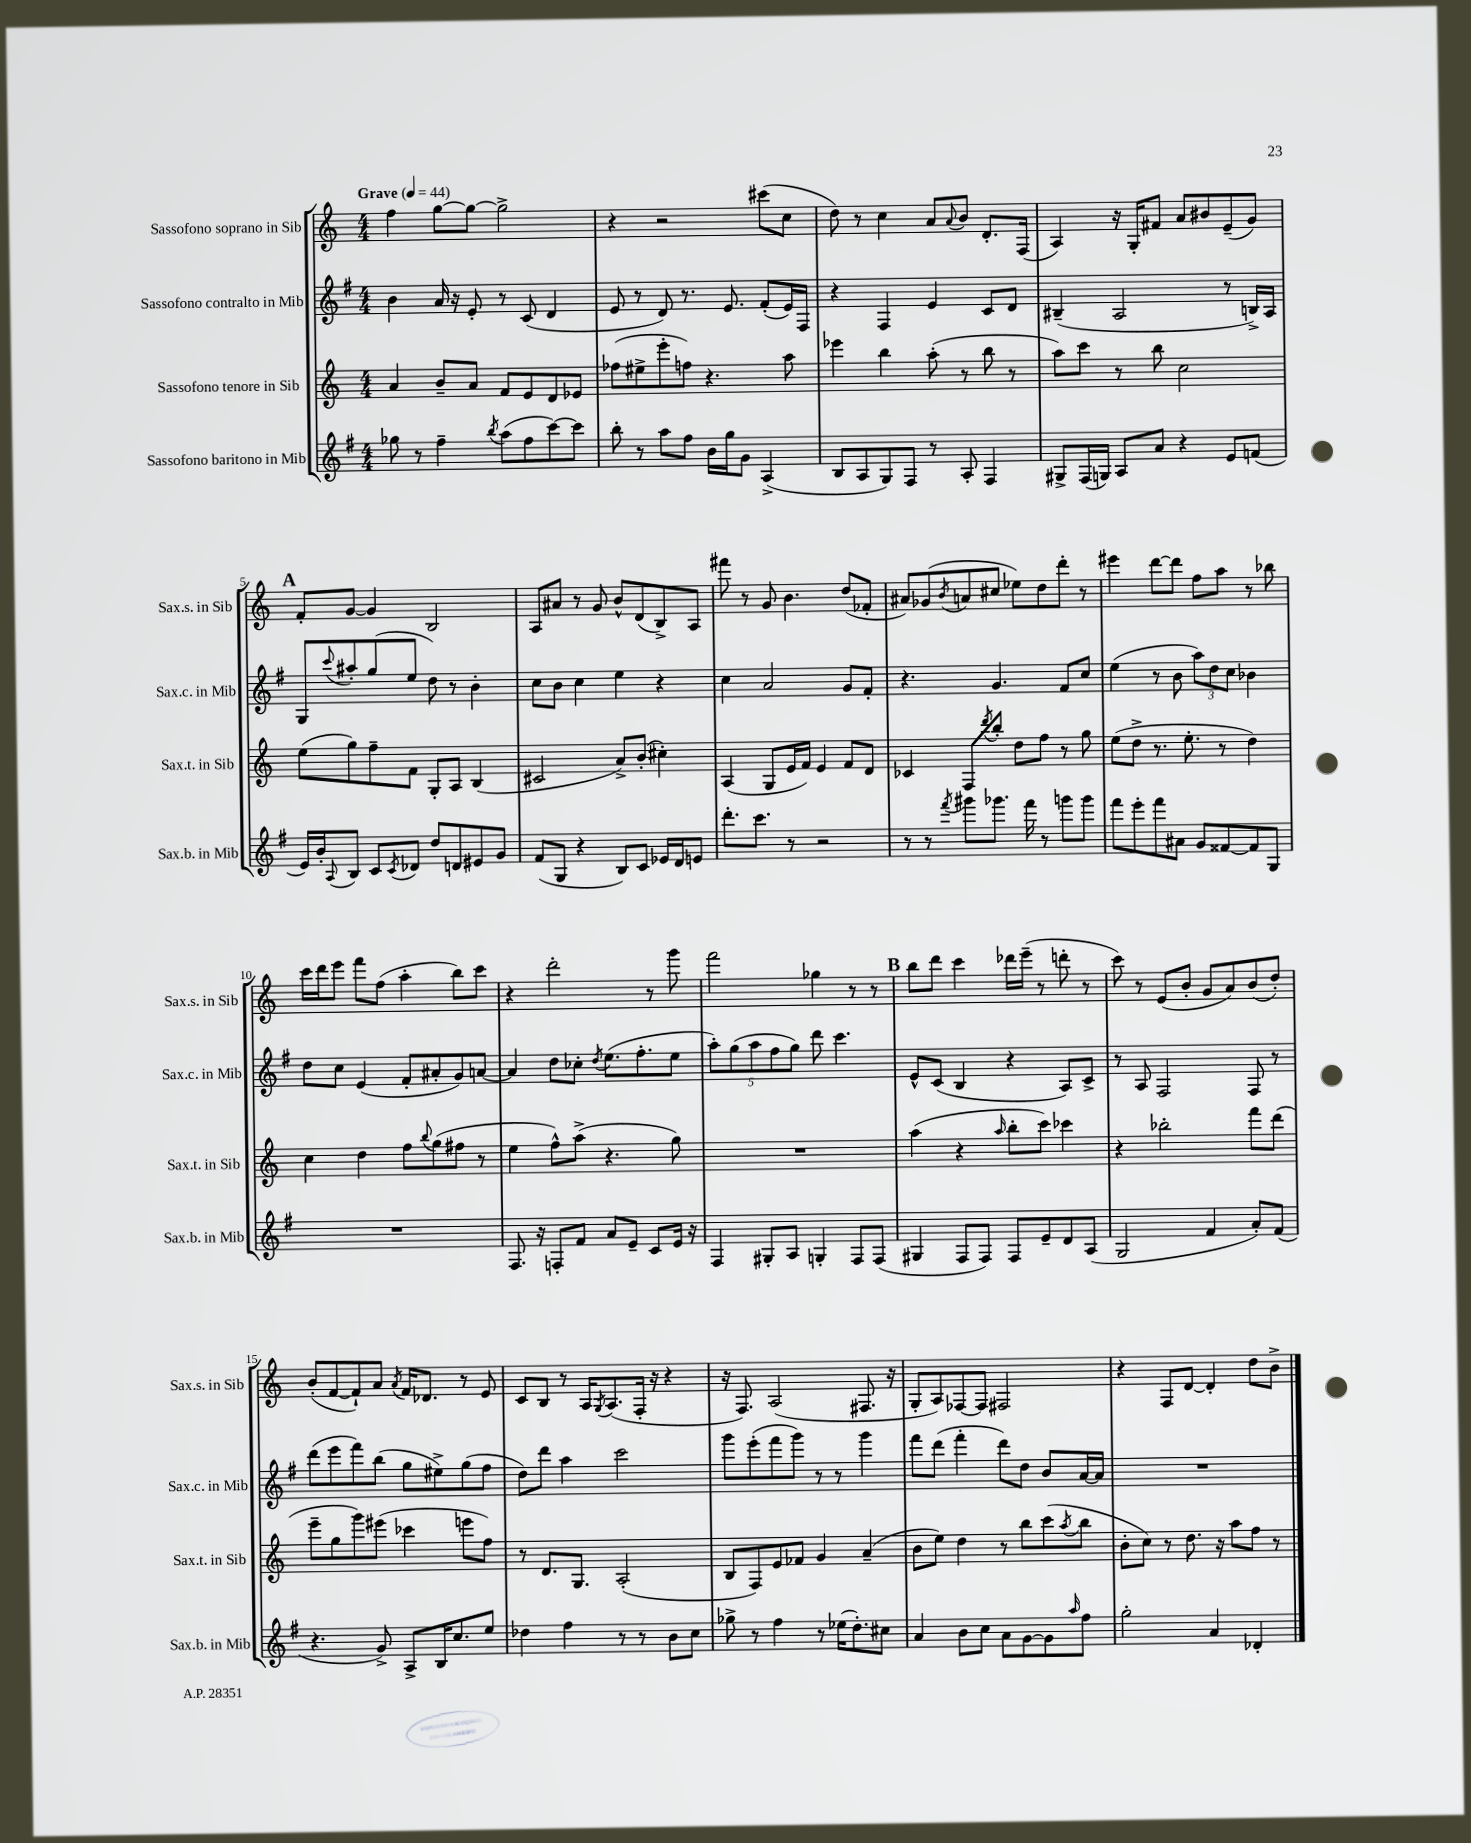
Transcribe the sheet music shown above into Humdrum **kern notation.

**kern	**kern	**kern	**kern
*part4	*part3	*part2	*part1
*staff4	*staff3	*staff2	*staff1
*I"Sassofono baritono in Mib	*I"Sassofono tenore in Sib	*I"Sassofono contralto in Mib	*I"Sassofono soprano in Sib
*I'Sax.b. in Mib	*I'Sax.t. in Sib	*I'Sax.c. in Mib	*I'Sax.s. in Sib
*clefG2	*clefG2	*clefG2	*clefG2
*k[f#]	*k[]	*k[f#]	*k[]
*M4/4	*M4/4	*M4/4	*M4/4
*MM44	*MM44	*MM44	*MM44
=1	=1	=1	=1
!	!	!	!LO:TX:a:B:t=Grave
8gg-X\	4a/	4b\	4ff\
8r	.	.	.
4ff#~\	8b~/L	16a/	[8gg\L
.	.	16r	.
.	8a/J	8e'/	8gg\J_
8qbb/	.	.	.
(8aa\L	8f/L	8r	2gg^\]
8ff#\	8e/	(8c/	.
[8ccc\)	8d/	4d/	.
8ccc\J]	8e-X/J	.	.
=2	=2	=2	=2
8bb'\	(8ff-X\L	8e/	4r
8r	8ee#X^\	8r	.
8aa\L	8eee'\	8d/)	2r
8ff#\J	8ffn\J)	8.r	.
16b\LL	4.r	.	.
16gg\J	.	8.e/	.
8g\J	.	.	.
(4A^/	.	(8f#'/L	(8ccc#X\L
.	8aa\	16e/L)	8cc\J
.	.	16F#/JJ	.
=3	=3	=3	=3
8B/L	4eee-X\	4r	8dd\)
8A/	.	.	8r
8G/)	4bb\	4F#/	4cc\
8F#/J	.	.	.
8r	(8aa'\	4e/	8a/L
.	.	.	8qqa/
8A'/	8r	.	8b/J
4F#/	8bb\	8c/L	8.d'/L
.	8r	8d/J	.
.	.	.	(16F/Jk
=4	=4	=4	=4
8G#X^/L	8aa\L)	(4B#X~/	4A/)
(16F#/L	8ccc\J	.	.
16Gn/JJ)	.	.	.
8A/L	8r	2A/	16r
.	.	.	16G'/KL
8a/J	8bb\	.	8f#X/J
4r	2cc\	.	8a/L
.	.	.	8b#X/
8e/L	.	8r	(8e~/
(8fn/J	.	16Bn^/LL)	8g/J)
.	.	16A/JJ	.
!!LO:LB:g=z
!!LO:REH:place=s1:t=A
=5	=5	=5	=5
16e/LL)	(8ee\L	8G/L	8f'/L
16b'/J	.	.	.
8qqA/	.	8qqccc/	.
8B/J	8gg\)	8aa#X'/	[8g/J
8c/L	8ff~\	(8gg/	4g/]
8qc/	.	.	.
8d-X/J	8f\J	8ee/J	.
8dd/L	8G'/L	8dd\)	2B/
8dn/	8A/J	8r	.
8e#X/	(4B/	4b'\	.
8g/J	.	.	.
=6	=6	=6	=6
(8f#/L	2c#X/	8cc\L	8A/L
8G/J	.	8b\J	8a#X/J
4r	.	4cc\	8r
.	.	.	8g/
8B/L)	8a^/L)	4ee\	8b^^/L
8c/J	(8b'/J	.	(8d/
16e-X/LL	4cc#X'\)	4r	8B^/)
16d/J	.	.	.
8en/J	.	.	8A/J
=7	=7	=7	=7
8.ddd'\L	(4A/	4cc\	8fff#X\
.	.	.	8r
8.ccc\J	.	.	.
.	8G/L	2a/	8g/
8r	16e/L	.	4.b\
.	16f/JJ)	.	.
2r	4e/	.	.
.	8f/L	8g/L	(8dd/L
.	8d/J	8f#'/J	8f-X'/J
=8	=8	=8	=8
8r	4c-X/	4.r	8a#X/L)
8r	.	.	(8g-X/
8qfff#/	.	.	8qb/
8ggg#X\L	8F/L	.	8an/
.	8qddd/	.	.
8.ggg-X\J	8bb'/J	4.g/	8cc#X/J
.	8dd\L	.	8ee-X\L)
16fff#\	.	.	.
8r	8ff\J	.	8dd\
8gggn\L	8r	8f#/L	8ddd'\J
8ggg\J	8gg\	8cc/J	8r
=9	=9	=9	=9
8fff#\L	(8ee\L	(4ee\	4eee#X\
8eee'\	8dd^\J	.	.
8fff#\	8.r	8r	[8ddd\L
8a#X\J	.	8b\	8ddd\J]
.	8.ee'\	.	.
8g/L	.	12aa\L)	8ff\L
.	.	12dd\	.
[8f##X/	8r	.	8aa\J
.	.	12cc\J	.
8f##/]	4dd\)	4b-X\	8r
8G/J	.	.	8bb-X\
!!LO:LB:g=z
=10	=10	=10	=10
1r	4cc\	8dd\L	16ccc\LL
.	.	.	16ddd\J
.	.	8cc\J	8eee\J
.	4dd\	(4e/	8fff\L
.	.	.	(8ff\J
.	8ff\L	8f#'/L	4aa'\
.	8qqbb/	.	.
.	(8gg\	8a#X'/	.
.	8ff#X\J	8g/)	8bb\L)
.	8r	[8an/J	8ccc\J
=11	=11	=11	=11
8.F#/	4ee\	4a/]	4r
16r	.	.	.
8Fn'/L	8ff^^\L)	8dd\L	2ddd'\
8f#/J	(8aa^\J	8cc-X'\J	.
.	.	8qdd/	.
8a/L	4.r	(8.ee\L	.
8e~/J	.	.	.
.	.	8.ff#'\	.
8c/L	.	.	8r
16e/Jk	8gg\)	8ee\J	8ggg\
16r	.	.	.
=12	=12	=12	=12
4F#/	1r	10aa'\L)	2fff\
.	.	(10gg\	.
.	.	10aa\	.
8G#X'/L	.	.	.
.	.	10ff#\	.
8A/J	.	.	.
.	.	10gg\J)	.
4Gn'/	.	8ddd\	4gg-X\
.	.	4.ccc\	.
8F#/L	.	.	8r
(8F#/J	.	.	8r
!!LO:REH:place=s1:t=B
=13	=13	=13	=13
4G#X/	(4aa\	8e^^/L	8bb\L
.	.	(8c/J	8ddd\J
8F#/L	4r	4B/	4ccc\
8F#/J)	.	.	.
.	16qqaa/	.	.
8F#/L	8bb'\L	4r	16ddd-X\LL
.	.	.	(16eee~\JJ
8e~/	8ccc\J)	.	8r
8d/	4ccc-X\	8A/L)	8dddn'\
(8A/J	.	8c^/J	8r
=14	=14	=14	=14
2G/	4r	8r	8ccc\)
.	.	8A/	8r
.	2bb-X'\	2F#/	(8e/L
.	.	.	8b'/J
4f#/	.	.	8g/L
.	.	.	8a/)
8a'/L)	8fff\L	8F#/	(8b/
(8f#/J	(8ddd\J	8r	8dd'/J)
!!LO:LB:g=z
=15	=15	=15	=15
4.r	8eee~\L	(8ddd\L	(8b'/L
.	8gg\	8eee\	[8f/
.	8ggg\)	8fff#\)	8f`/])
8g^/)	(8eee#X\J	(8bb\J	8a/J
.	.	.	8qa/
8A^/L	4ccc-X\	8gg\L	16f/KL
.	.	.	8.d-X/J
16B/K	.	8ee#X^\)	.
8.cc/	.	.	.
.	8eeen\L	(8gg\	8r
8ee/J	8ff\J)	8ff#\J	8e/
=16	=16	=16	=16
4dd-X\	8r	8dd\L)	8c/L
.	8.d/L	8ddd\J	8B/J
4ff#\	.	4aa\	8r
.	8.G/J	.	.
.	.	.	16A/KL
.	.	.	8qG/
.	.	.	(8.A/
8r	(2A'/	2ccc\	.
8r	.	.	16F'/Jk
.	.	.	16r
8b\L	.	.	4r
8cc\J	.	.	.
=17	=17	=17	=17
8gg-X^\	8B/L	8ggg\L	16r
.	.	.	8.F/)
8r	8F/)	(8eee'\	.
4ff#\	8e/	8fff#\	(2A/
.	8f-X/J	8ggg\J)	.
8r	4g/	8r	.
(16ee-X\KL	.	8r	.
8.dd'\)	.	.	.
.	(4a~/	4ggg\	8.F#X/
8cc#X\J	.	.	.
.	.	.	16r
=18	=18	=18	=18
4a/	8b\L	8fff#\L	8G'/L
.	8ee\J)	(8ddd\J	8A/)
8b\L	4dd\	4fff#'\	[8F-X/
8cc\J	.	.	8F-/J]
8a\L	8r	8ddd\L)	2F#X/
[8g\	8bb\L	8dd\J	.
8g\]	(8ccc\	8b/L	.
16qqaa/	8qaa/	.	.
8ff#\J	8bb\J	[16a/L	.
.	.	16a/JJ]	.
=19	=19	=19	=19
2gg'\	8b'\L	1r	4r
.	8cc\J)	.	.
.	8r	.	8F/L
.	8.dd\	.	[8d/J
4a/	.	.	4d'/]
.	16r	.	.
.	8aa\L	.	.
4d-X'/	8ff\J	.	8dd\L
.	8r	.	8b^\J
==	==	==	==
*-	*-	*-	*-
